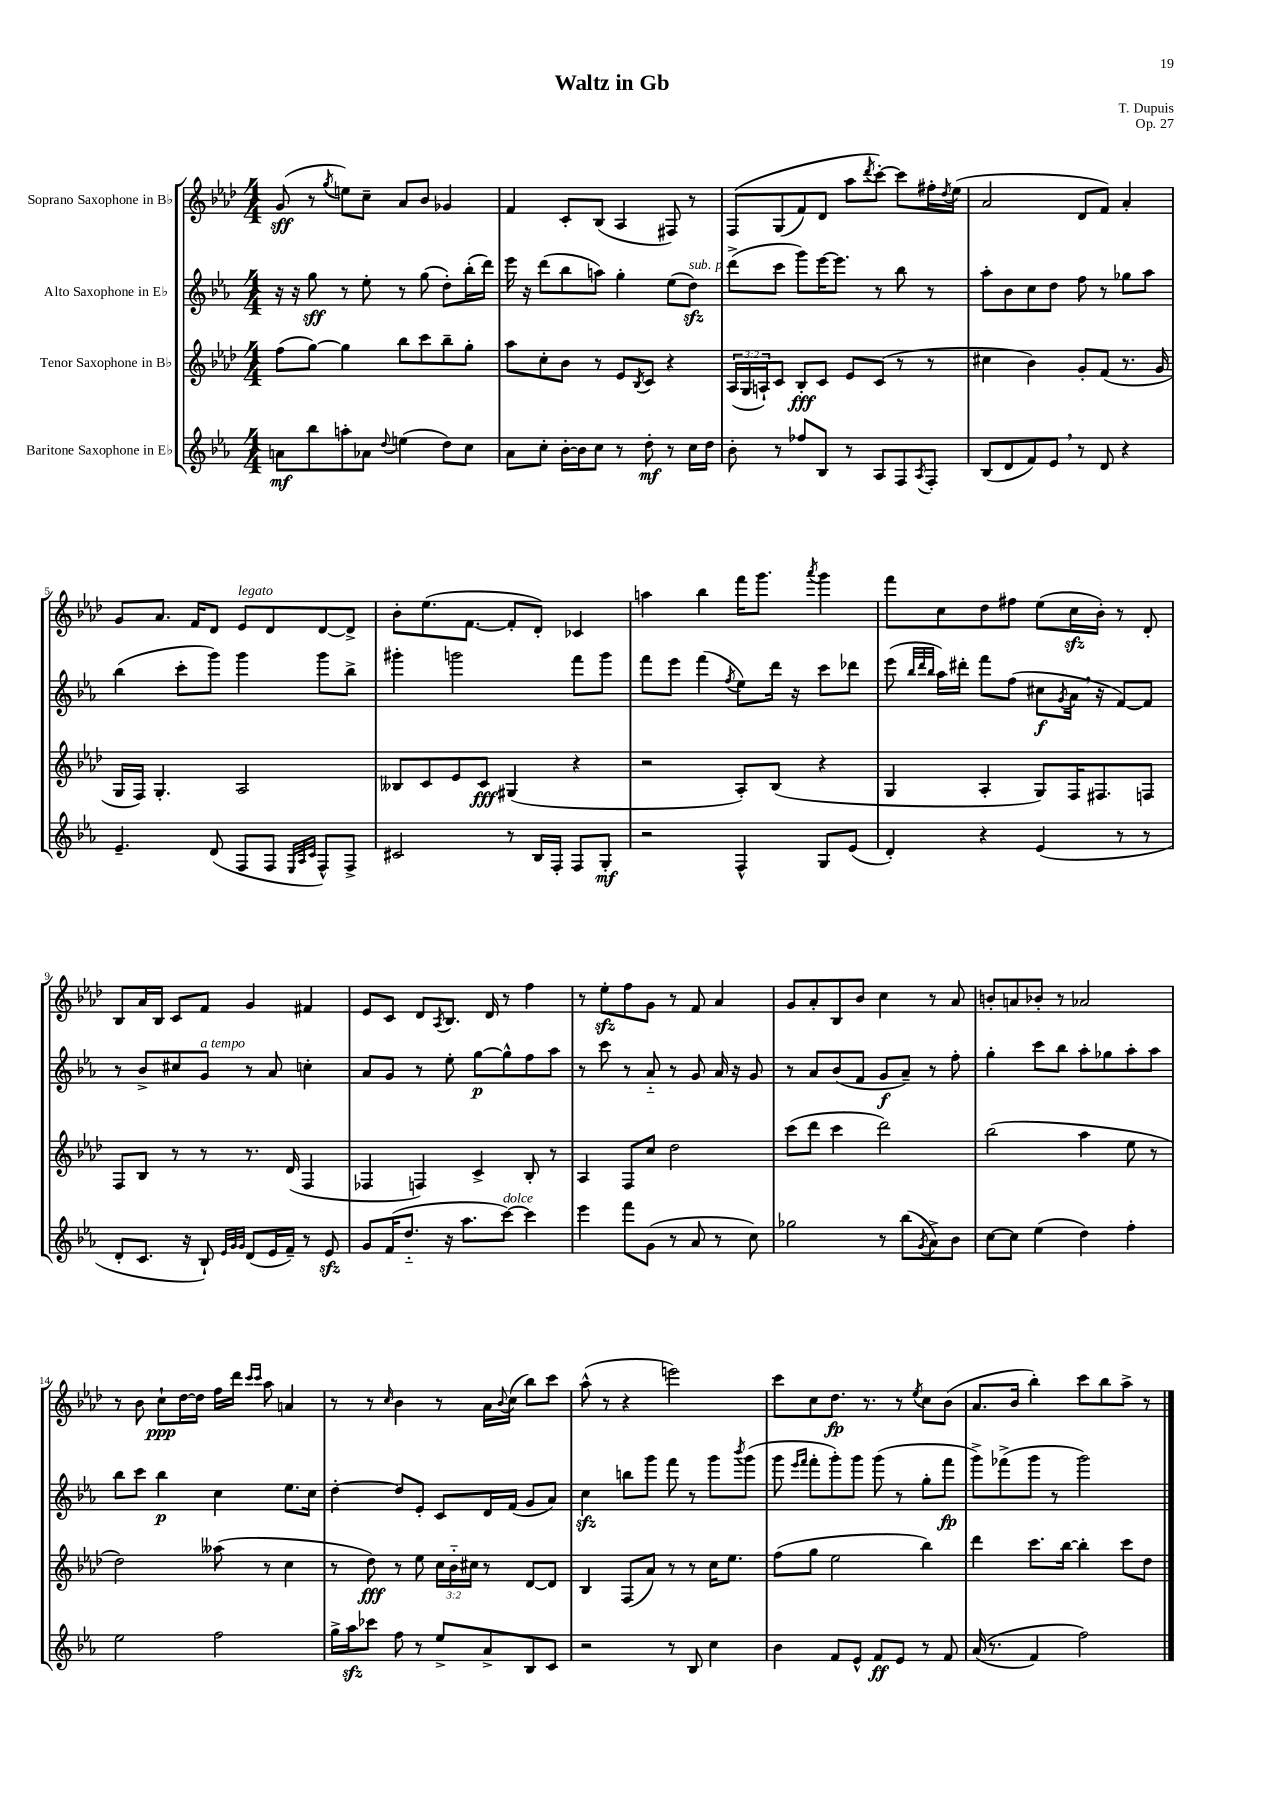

**kern	**kern	**kern	**kern
*staff4	*staff3	*staff2	*staff1
*clefG2	*clefG2	*clefG2	*clefG2
*k[b-e-a-]	*k[b-e-a-d-]	*k[b-e-a-]	*k[b-e-a-d-]
*M4/4	*M4/4	*M4/4	*M4/4
8a	(8ff	16r	(8g
.	.	16r	.
8bb-	[8gg)	8gg	8r
.	.	.	8qgg
8aa'	4gg]	8r	8ee)
8a-	.	8ee-'	8cc~
8qqdd	.	.	.
(4ee	8bb-	8r	8a-
.	8ccc	(8gg	8b-
8dd)	8bb-~	8dd')	4g-
8cc	8gg'	(16bb-'	.
.	.	16ddd)	.
=	=	=	=
8a-	8aa-	16eee-	4f
.	.	16r	.
8cc'	8cc'	(8ddd	.
[16b-'	8b-	8bb-	8c'
16b-]	.	.	.
8cc	8r	8aa)	(8B-
8r	8e-	4gg'	4A-
.	8qB-	.	.
8dd'	8c	.	.
8r	4r	(8ee-	8F#)
16cc	.	8dd)	8r
16dd	.	.	.
=	=	=	=
8b-'	(24A-	(8ddd^	&(8F
.	24G	.	.
.	24A`)	.	.
8r	8c	8ccc	(8G
8ff-	8B-'	8ggg)	8f)
8B-	8c	[16eee-	8d-
.	.	8.eee-]	.
8r	8e-	.	8aa-
.	.	.	8qddd-
8A-	(8c	8r	[8ccc'&)
8F	8r	8bb-	8ccc]
8qA-	.	.	.
8F'	8r	8r	16ff#'
.	.	.	8qdd-
.	.	.	(16ee-
=	=	=	=
(8B-	4cc#	8aa-'	2a-
8d	.	8b-	.
8f)	4b-)	8cc	.
8e-	.	8dd	.
8r	8g'	8ff	8d-
8d	(8f	8r	8f)
4r	8.r	8gg-	4a-'
.	.	8aa-	.
.	16g	.	.
=	=	=	=
4.e-~	16G	(4bb-	8g
.	16F)	.	.
.	4.G'	.	8.a-
.	.	8ccc'	.
.	.	.	16f
(8d	.	8ggg)	8d-
8F	2A-	4ggg	8e-
8F	.	.	8d-
32qqE-	.	.	.
32qqA-	.	.	.
32qqc	.	.	.
8F^^)	.	8ggg	[8d-
8F^	.	8bb-^	8d-^]
=	=	=	=
2c#	8B--	4ggg#'	8b-'
.	8c	.	(8.ee-
.	8e-	2ggg	.
.	.	.	[8.f
.	8c	.	.
8r	(4G#	.	8f']
16B-	.	.	8d-')
16F'	.	.	.
8F	4r	8fff	4c-
8G'	.	8ggg	.
=	=	=	=
2r	2r	8fff	4aa
.	.	8eee-	.
.	.	(4fff	4bb-
.	.	8qff	.
4F^^	8A-')	8ee-)	16fff
.	.	.	8.ggg
.	(8B-	16ddd	.
.	.	16r	.
.	.	.	8qaaa-
8G	4r	8ccc	4ggg
(8e-	.	8ddd-	.
=	=	=	=
4d')	4G	(8eee-	8fff
.	.	32qqbb-	.
.	.	32qqddd	.
.	.	32qqbb-	.
.	.	16aa-)	8cc
.	.	16ddd#'	.
4r	4A-'	8fff	8dd-
.	.	(8ff	8ff#
(4e-	8G)	8cc#	(8ee-
.	.	8qg	.
.	16F	16a-	16cc
.	8.F#	16r	16b-')
8r	.	[8f)	8r
8r	8F	8f]	8d-'
=	=	=	=
8d'	8F	8r	8B-
8.c	8B-	8b-^	16a-
.	.	.	16B-
.	8r	8cc#	8c
16r	.	.	.
8B-`)	8r	8g	8f
32qqe-	.	.	.
32qqg	.	.	.
32qqg	.	.	.
(8d	8.r	8r	4g
16e-	.	8a-	.
16f~)	(16d-	.	.
8r	4F	4cc'	4f#
8e-	.	.	.
=	=	=	=
8g	4F-	8a-	8e-
(16f	.	8g	8c
8.dd'~	.	.	.
.	4F)	8r	8d-
.	.	.	8qA-
16r	.	8ee-'	8.B-
8.aa-	.	.	.
.	4c^	[8gg	.
.	.	.	16d-
[8ccc)	.	8gg^^]	8r
4ccc]	8B-'	8ff	4ff
.	8r	8aa-	.
=	=	=	=
4eee-	4A-	8r	8r
.	.	8ccc	8ee-'
8fff	8F	8r	8ff
(8g	8cc	8a-'~	8g
8r	2dd-	8r	8r
8a-	.	8g	8f
8r	.	16a-	4a-
.	.	16r	.
8cc)	.	8g	.
=	=	=	=
2gg-	(8ccc	8r	8g
.	8ddd-	8a-	8a-'
.	4ccc	(8b-	8B-
.	.	8f	8b-
8r	2ddd-)	8g	4cc
(8bb-	.	8a-~)	.
8qg	.	.	.
8a-^)	.	8r	8r
8b-	.	8ff'	8a-
=	=	=	=
[8cc	(2bb-	4gg'	8b'
8cc]	.	.	8a
(4ee-	.	8ccc	8b-'
.	.	8bb-	8r
4dd)	4aa-	8aa-'	2a-
.	.	8gg-	.
4ff'	8ee-	8aa-'	.
.	8r	8aa-	.
=	=	=	=
2ee-	2dd-)	8bb-	8r
.	.	8ccc	8b-
.	.	4bb-	8cc`
.	.	.	[16dd-
.	.	.	16dd-]
2ff	(8aa--	4cc	16ff
.	.	.	16ddd-
.	.	.	16qqccc
.	.	.	16qqccc
.	8r	.	8aa-
.	4cc	8.ee-	4a
.	.	16cc	.
=	=	=	=
16gg^	8r	[4dd'	8r
16aa-	.	.	.
8ccc-	8dd-)	.	8r
.	.	.	16qqcc
8ff	8r	8dd]	4b-
8r	8ee-	8e-'	.
8ee-^	24cc	8c	8r
.	24b-'~	.	.
.	24cc#	.	.
8a-^	8r	16d	16a-
.	.	.	8qqb-
.	.	(16f	(16cc
8B-	[8d-	8g	8bb-)
8c	8d-]	8a-)	8ccc
=	=	=	=
2r	4B-	4cc	(8aa-^^
.	.	.	8r
.	(8F	8bb	4r
.	8a-)	8ggg	.
8r	8r	8fff	2eee)
8B-	8r	8r	.
4cc	16cc	8ggg	.
.	8.ee-	.	.
.	.	8qbbb-	.
.	.	(8ggg	.
=	=	=	=
4b-	(8ff	8ggg	8ccc
.	.	16qqeee-	.
.	.	16qqfff	.
.	8gg	8fff'	8cc
8f	2ee-	8ggg')	8.dd-
8e-^^	.	8ggg	.
.	.	.	8.r
8f	.	(8ggg	.
8e-	.	8r	8r
.	.	.	8qee-
8r	4bb-)	8gg'	8cc
8f	.	8fff	(8b-
=	=	=	=
&((16a-	4ddd-	8ggg^)	8.a-
8.r	.	.	.
.	.	(8fff-^	.
.	.	.	16b-
4f)	8.ccc	8ggg	4bb-')
.	.	8r	.
.	[16bb-	.	.
2ff&)	4bb-']	2ggg)	8ccc
.	.	.	8bb-
.	8ccc	.	8aa-^
.	8dd-	.	8r
==	==	==	==
*-	*-	*-	*-
